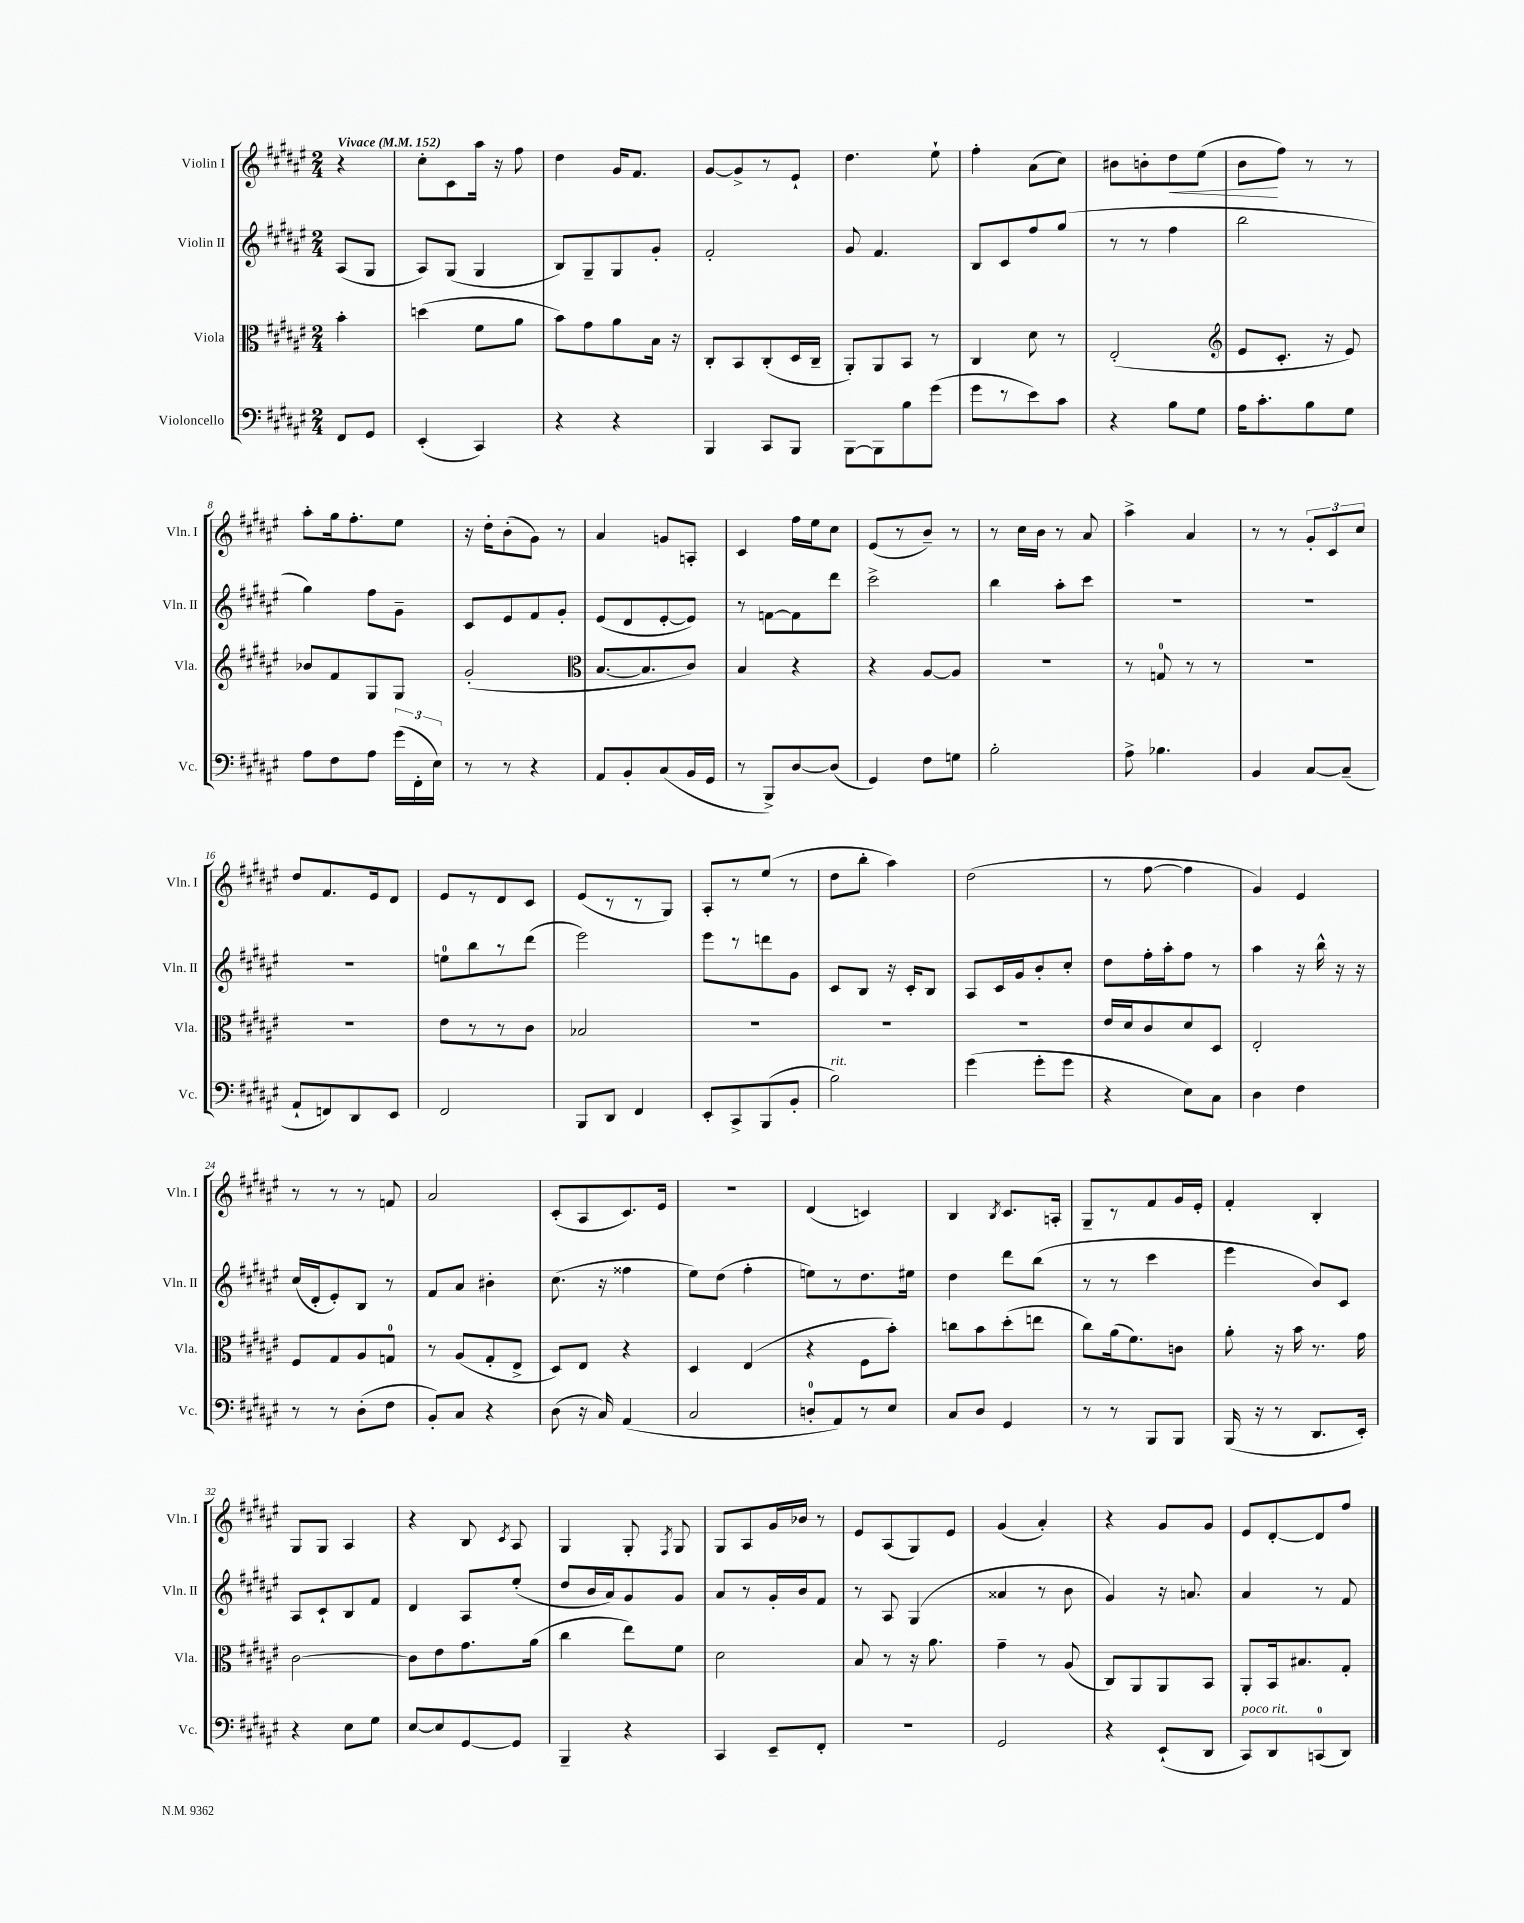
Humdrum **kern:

**kern	**kern	**kern	**kern
*staff4	*staff3	*staff2	*staff1
*clefF4	*clefC3	*clefG2	*clefG2
*k[f#c#g#d#a#e#]	*k[f#c#g#d#a#e#]	*k[f#c#g#d#a#e#]	*k[f#c#g#d#a#e#]
*M2/4	*M2/4	*M2/4	*M2/4
*MM152	*MM152	*MM152	*MM152
8FF#	4b'	(8A#	4r
8GG#	.	8G#	.
=	=	=	=
(4EE#'	(4dd	8A#)	8cc#'
.	.	(8G#	8c#
4CC#)	8f#	4G#	16aa#
.	.	.	16r
.	8a#	.	8ff#
=	=	=	=
4r	8b)	8B)	4dd#
.	8g#	8G#~	.
4r	8a#	8G#	16g#
.	.	.	8.f#
.	16B	8g#'	.
.	16r	.	.
=	=	=	=
4BBB	8C#'	2f#'	[8g#
.	8BB	.	8g#^]
8CC#	(8C#'	.	8r
8BBB	16D#	.	8e#`
.	16C#~	.	.
=	=	=	=
[8BBB	8AA#')	8g#	4.dd#
8BBB]	8AA#	4.f#	.
8B	8BB	.	.
(8g#	8r	.	8ee#`
=	=	=	=
8g#	4C#	8B	4ff#'
8r	.	8c#	.
8e#)	8d#	8ff#	(8a#
8c#	8r	(8gg#	8cc#)
=	=	=	=
4r	(2E#'	8r	8b#
.	.	8r	8b'
8B	.	4ff#	8dd#
8G#	.	.	(8ee#
=	=	=	=
*	*clefG2	*	*
16A#	8e#	2bb	8b
8.c#'	.	.	.
.	8.c#'	.	8ff#)
8B	.	.	8r
.	16r	.	.
8G#	8e#)	.	8r
=	=	=	=
8A#	8b-	4gg#)	8aa#'
8F#	8f#	.	16gg#
.	.	.	8.ff#'
8A#	8G#	8ff#	.
(24g#	8G#	8g#~	8ee#
24FF#'	.	.	.
24E#)	.	.	.
=	=	=	=
8r	(2g#'	8c#	16r
.	.	.	16dd#'
8r	.	8e#	(8b'
4r	.	8f#	8g#)
.	.	8g#'	8r
=	=	=	=
*	*clefC3	*	*
8AA#	[8.B	(8e#	4a#
8BB'	.	8d#	.
.	8.B]	.	.
(8C#	.	[8e#'	8g
16BB	8c#)	8e#])	8A'
16GG#	.	.	.
=	=	=	=
8r	4B	8r	4c#
8BBB^)	.	[8f	.
[8D#	4r	8f]	16ff#
.	.	.	16ee#
(8D#]	.	8ddd#	8cc#
=	=	=	=
4GG#)	4r	2ccc#^	(8e#
.	.	.	8r
8F#	[8A#	.	8b~)
8G	8A#]	.	8r
=	=	=	=
2B'	2r	4bb	8r
.	.	.	16cc#
.	.	.	16b
.	.	8aa#'	8r
.	.	8ccc#	8a#
=	=	=	=
8A#^	8r	2r	4aa#^
4.B-	8G	.	.
.	8r	.	4a#
.	8r	.	.
=	=	=	=
4BB	2r	2r	8r
.	.	.	8r
[8C#	.	.	12g#'
.	.	.	12c#
(8C#~]	.	.	.
.	.	.	12cc#
=	=	=	=
8AA#`	2r	2r	8dd#
8FF)	.	.	8.f#
8DD#	.	.	.
.	.	.	16e#
8EE#	.	.	8d#
=	=	=	=
2FF#	8e#	8ee	8e#
.	8r	8bb	8r
.	8r	8r	8d#
.	8c#	(8ddd#	8c#
=	=	=	=
8BBB	2B-	2eee#)	(8e#
8DD#	.	.	8r
4FF#	.	.	8r
.	.	.	8G#)
=	=	=	=
8EE#'	2r	8eee#	8A#'
8CC#^	.	8r	8r
(8BBB	.	8ddd	(8ee#
8BB'	.	8g#	8r
=	=	=	=
2B)	2r	8c#	8dd#
.	.	8B	8bb'
.	.	16r	4aa#)
.	.	16c#'	.
.	.	8B	.
=	=	=	=
(4g#	2r	8A#	(2dd#
.	.	16c#	.
.	.	16g#	.
8g#'	.	8b'	.
8g#	.	8cc#'	.
=	=	=	=
4r	16e#	8dd#	8r
.	16d#	.	.
.	8c#	16ff#'	[8ff#
.	.	16aa#'	.
8E#)	8d#	8ff#	4ff#]
8C#	8D#	8r	.
=	=	=	=
4D#	2E#'	4aa#	4g#)
4F#	.	16r	4e#
.	.	16bb^^	.
.	.	16r	.
.	.	16r	.
=	=	=	=
8r	8F#	(16cc#	8r
.	.	16d#'	.
8r	8G#	8e#')	8r
(8D#'	8A#	8B	8r
8F#	8G	8r	8f
=	=	=	=
8BB')	8r	8f#	2a#
8C#	(8A#	8a#	.
4r	8G#'	4b#'	.
.	8E#^	.	.
=	=	=	=
(8D#	8D#)	(8.cc#	(8c#'
16r	8E#	.	8A#
16C#)	.	16r	.
(4AA#	4r	4ff##	8.c#)
.	.	.	16e#
=	=	=	=
2C#	4D#	8ee#)	2r
.	.	(8dd#	.
.	(4E#	4ff#'	.
=	=	=	=
8D'	4r	8ee)	(4d#
8AA#)	.	8r	.
8r	8F#	8.dd#	4c)
8E#	8b')	.	.
.	.	16ee#	.
=	=	=	=
8C#	8cc	4dd#	4B
8D#	8b	.	.
.	.	.	8qB
4GG#	(8dd#'	8ddd#	8.c#
.	8ee	(8bb	.
.	.	.	16A'
=	=	=	=
8r	8cc#)	8r	8G#~
8r	(16a#	8r	8r
.	8.f#)	.	.
8BBB	.	4ccc#	8f#
8BBB	8c	.	16g#
.	.	.	16e#'
=	=	=	=
(16BBB	8a#'	4eee#	4f#'
16r	.	.	.
8r	16r	.	.
.	16b	.	.
8.DD#	8.r	8b)	4B'
.	.	8c#	.
16EE#')	16g#	.	.
=	=	=	=
4r	[2c#	8A#	8G#
.	.	8c#`	8G#
8E#	.	8B	4A#
8G#	.	8f#	.
=	=	=	=
[8E#	8c#]	4d#	4r
8E#]	8e#	.	.
[8GG#	8.g#	8A#	8B
.	.	.	8qc#
8GG#]	.	(8ee#'	8A#
.	(16a#	.	.
=	=	=	=
4BBB~	4cc#	8dd#	4G#
.	.	16b	.
.	.	16a#)	.
4r	8ee#)	8g#	8G#'
.	.	.	8qF#
.	8f#	8g#	8G#
=	=	=	=
4CC#	2d#	8a#	8G#
.	.	8r	8A#
8EE#~	.	16g#'	16g#
.	.	16b	16b-
8FF#'	.	8f#	8r
=	=	=	=
2r	8B	8r	8e#
.	8r	8A#	(8A#
.	16r	(4G#	8G#)
.	8.a#	.	.
.	.	.	8e#
=	=	=	=
2GG#	4g#~	4a##	(4g#
.	8r	8r	4a#')
.	(8A#	8b	.
=	=	=	=
4r	8C#)	4g#)	4r
.	8AA#	.	.
(8EE#`	8AA#	16r	8g#
.	.	8.a	.
8DD#	8BB	.	8g#
=	=	=	=
8CC#)	8AA#'	4a#	8e#
8DD#	16BB	.	[8d#'
.	8.B#	.	.
(8CC	.	8r	8d#]
8DD#)	8G#'	8f#	8ff#
==	==	==	==
*-	*-	*-	*-
